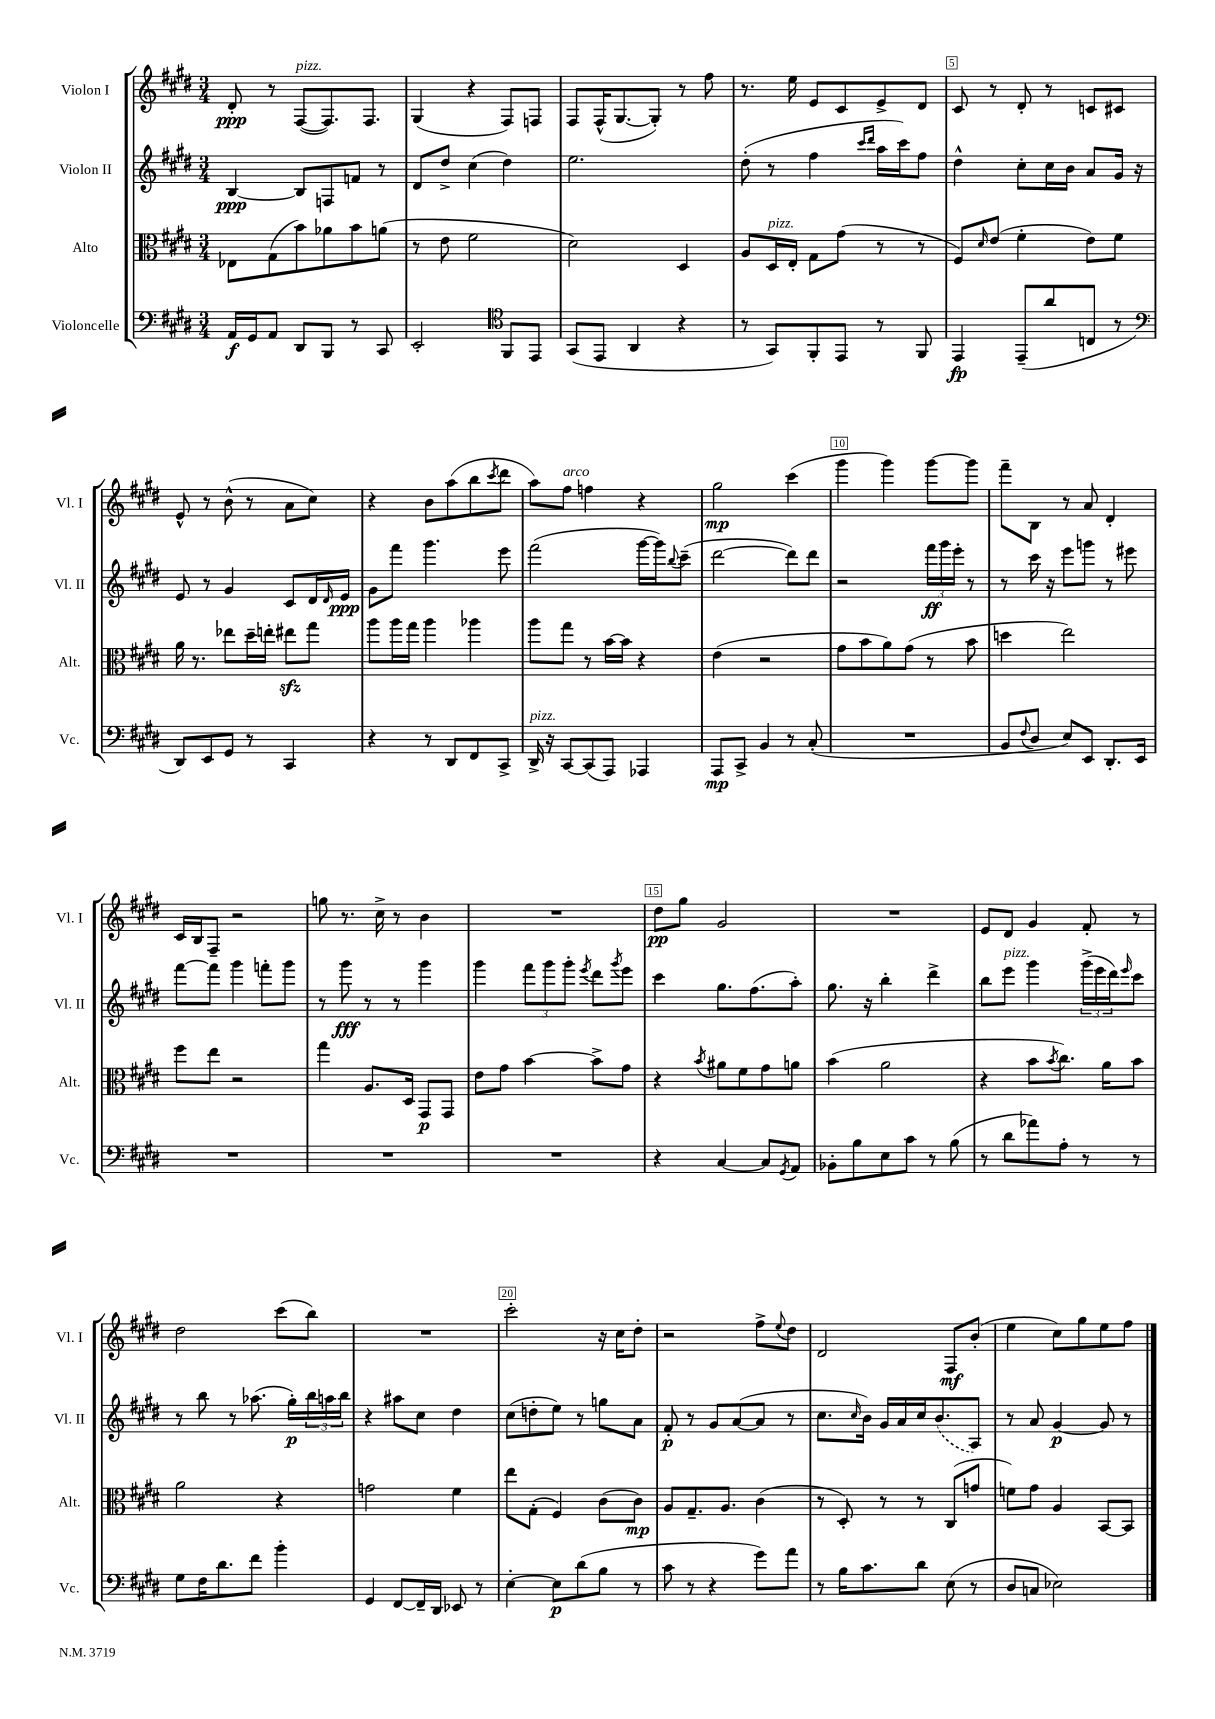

**kern	**kern	**kern	**kern
*staff4	*staff3	*staff2	*staff1
*clefF4	*clefC3	*clefG2	*clefG2
*k[f#c#g#d#]	*k[f#c#g#d#]	*k[f#c#g#d#]	*k[f#c#g#d#]
*M3/4	*M3/4	*M3/4	*M3/4
16AA	8E-	[4B	8d#'
16GG#	.	.	.
8AA	(8G#	.	8r
8DD#	8b)	8B]	([8F#
8BBB	8a-	8F	8.F#])
8r	8b	8f	.
.	.	.	8.F#
8CC#	(8a	8r	.
=	=	=	=
2EE'	8r	8d#	(4G#
.	8e	8dd#^	.
.	2f#	(4cc#	4r
*clefC4	*	*	*
8FF#	.	4dd#)	8F#)
8EE	.	.	8F
=	=	=	=
(8GG#	2d#)	2.ee	8F#
8EE	.	.	(16F#^^
.	.	.	[8.G#
4AA	.	.	.
.	.	.	8G#'])
4r	4D#	.	8r
.	.	.	8ff#
=	=	=	=
8r	8A	(8dd#'	8.r
8GG#)	16D#	8r	.
.	16E'	.	16ee
8FF#'	8G#	4ff#	8e
8EE	(8g#	.	8c#
.	.	16qqccc#	.
.	.	16qqddd#	.
8r	8r	16aa	8e^
.	.	16ccc#)	.
8FF#	8r	8ff#	8d#
=	=	=	=
4EE	8F#)	4dd#^^	8c#
.	16qqd#	.	.
.	(8e	.	8r
(8EE~	4f#'	8cc#'	8d#'
8a	.	16cc#	8r
.	.	16b	.
8C	8e)	8a	8c
8r	8f#	16g#	8c#
.	.	16r	.
=	=	=	=
*clefF4	*	*	*
8DD#)	16a	8e	8e^^
.	8.r	.	.
8EE	.	8r	8r
8GG#	8ee-	4g#	(8b^^
8r	16dd#~	.	8r
.	16ee'	.	.
4CC#	8ee#	8c#	8a
.	8gg#	16d#	8cc#)
.	.	16qqd#	.
.	.	16e	.
=	=	=	=
4r	8aa	8g#	4r
.	16aa	8fff#	.
.	16gg#	.	.
8r	4aa	4.ggg#	8b
8DD#	.	.	(8aa
8FF#	4aa-	.	8bb
.	.	.	8qccc#
8CC#^	.	8eee	8ddd#
=	=	=	=
16DD#^	8aa	(2fff#	8aa)
16r	.	.	.
[8CC#	8gg#	.	8ff#
(8CC#]	8r	.	4ff
8AAA)	[16b	.	.
.	16b]	.	.
4AAA-	4r	[16ggg#	4r
.	.	16ggg#])	.
.	.	8qqbb	.
.	.	(8ccc#~	.
=	=	=	=
8AAA	(4e	[2ddd#	2gg#
8CC#^	.	.	.
4BB	2r	.	.
8r	.	8ddd#])	(4ccc#
(8C#'	.	8ddd#	.
=	=	=	=
2.r	8g#	2r	4ggg#
.	8b	.	.
.	8a)	.	4ggg#)
.	(8g#	.	.
.	8r	24fff#	[8ggg#
.	.	24ggg#	.
.	.	24eee'	.
.	8b	8r	8ggg#]
=	=	=	=
8BB	4dd	8r	8fff#~
8qqF#	.	.	.
8D#	.	16ccc#	8B
.	.	16r	.
8E)	2ee)	8eee	8r
8EE	.	8ggg	8a
8.DD#'	.	8r	4d#'
.	.	8eee#	.
16EE	.	.	.
=	=	=	=
2.r	8ff#	[8fff#	16c#
.	.	.	16B
.	8ee	8fff#]	8F#~
.	2r	4ggg#	2r
.	.	8fff'	.
.	.	8ggg#	.
=	=	=	=
2.r	4gg#	8r	8gg
.	.	8ggg#	8.r
.	8.A	8r	.
.	.	.	16cc#^
.	.	8r	8r
.	16D#	.	.
.	8GG#	4ggg#	4b
.	8GG#	.	.
=	=	=	=
2.r	8e	4ggg#	2.r
.	8g#	.	.
.	[4b	12fff#	.
.	.	12ggg#	.
.	.	12ggg#'	.
.	.	8qeee	.
.	8b^]	8ddd#	.
.	.	8qggg#	.
.	8g#	8eee	.
=	=	=	=
4r	4r	4ccc#	8dd#
.	.	.	8gg#
.	8qb	.	.
[4C#	8a#	8.gg#	2g#
.	8f#	.	.
.	.	(8.ff#	.
8C#]	8g#	.	.
8qGG#	.	.	.
8AA	8a	8aa')	.
=	=	=	=
8BB-'	(4b	8.gg#	2.r
8B	.	.	.
.	.	16r	.
8E	2a	4bb'	.
8c#	.	.	.
8r	.	4ddd#^	.
(8B	.	.	.
=	=	=	=
8r	4r	8bb	8e
8d#	.	8eee	8d#
8a-)	8b	4ggg#	4g#
.	8qb	.	.
8A'	8.cc#)	.	.
8r	.	(24ggg#^	8f#'
.	.	24eee	.
.	16a	.	.
.	.	24ddd#)	.
.	.	16qqeee	.
8r	8b	8ccc#	8r
=	=	=	=
8G#	2a	8r	2dd#
16F#	.	8bb	.
8.d#	.	.	.
.	.	8r	.
8f#	.	(8.aa-	.
4b'	4r	.	(8ccc#
.	.	16gg#')	.
.	.	24bb	8bb)
.	.	24aa	.
.	.	24bb	.
=	=	=	=
4GG#	2g	4r	2.r
[8FF#	.	8aa#	.
16FF#~]	.	8cc#	.
16DD#	.	.	.
8EE-	4f#	4dd#	.
8r	.	.	.
=	=	=	=
[4E'	8ee	(8cc#	2ccc#'
.	(8G#'	8dd'	.
8E]	4F#)	8ee)	.
(8d#	.	8r	.
8B	(8c#	8gg	16r
.	.	.	16cc#
8r	8c#)	8a	8dd#'
=	=	=	=
8c#	8A	8f#'	2r
8r	8.G#~	8r	.
4r	.	8g#	.
.	8.A	.	.
.	.	([8a	.
8g#)	(4c#	8a]	8ff#^
.	.	.	8qqee
8a	.	8r	8dd#
=	=	=	=
8r	8r	8.cc#	2d#
16B	8D#')	.	.
.	.	16qqcc#	.
8.c#	.	16b)	.
.	8r	16g#	.
.	.	16a	.
8d#	8r	16cc#	.
.	.	(8.b	.
(8E	(8C#	.	8F#
8r	8g	8A)	(8b'
=	=	=	=
8D#	8f)	8r	4ee
8C	8g#	8a	.
2E-)	4A	[4g#	8cc#)
.	.	.	8gg#
.	[8BB	8g#]	8ee
.	8BB]	8r	8ff#
==	==	==	==
*-	*-	*-	*-
